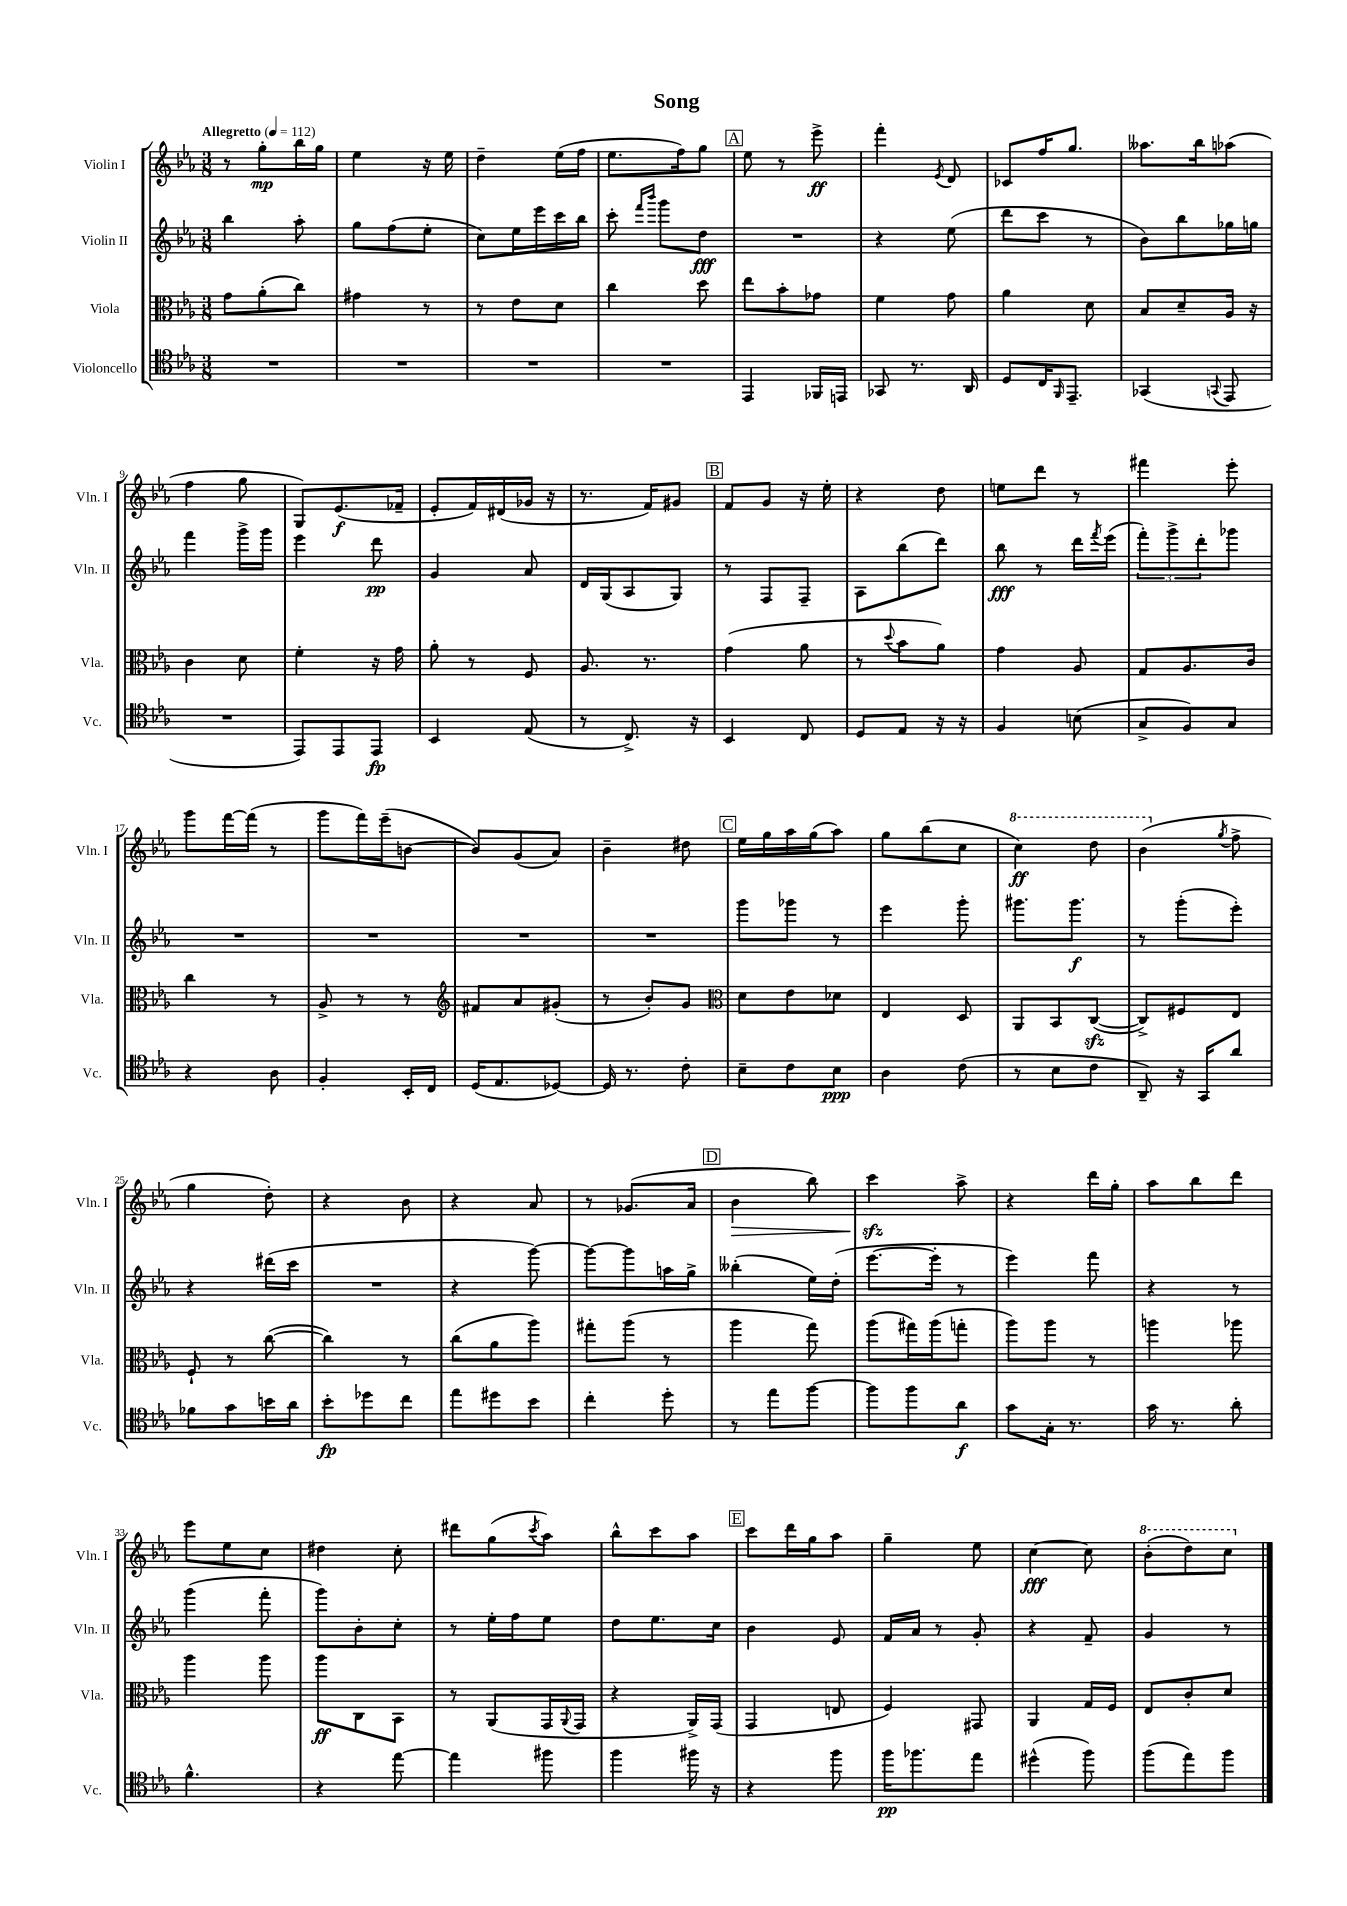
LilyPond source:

\header { title = "Song" }
<<
\new StaffGroup <<
\new Staff = "s0" \with { instrumentName = "Violin I" shortInstrumentName = "Vln. I" } {
    \clef treble \key ees \major \numericTimeSignature \time 3/8 \tempo "Allegretto" 4 = 112
    r8 g''8-.\mp bes''16 g''16 |
    ees''4 r16 ees''16 |
    d''4-- ees''16( f''16 |
    ees''8. f''16) g''8 |
    \mark \markup { \box "A" } ees''8 r8 ees'''8->\ff |
    f'''4-. \acciaccatura { ees'8 } d'8 |
    ces'8 f''16 g''8. |
    aeses''8. bes''16 aes''8( |
    f''4 g''8 |
    g8) ees'8.\f( fes'16-- |
    ees'8-. f'16) dis'16( ges'16 r16 |
    r8. f'16) gis'8 |
    \mark \markup { \box "B" } f'8 g'8 r16 ees''16-. |
    r4 d''8 |
    e''8 d'''8 r8 |
    fis'''4 ees'''8-. |
    g'''8 f'''16~ f'''16( r8 |
    g'''8 f'''16) ees'''16--( b'8~ |
    b'8) g'8( aes'8) |
    bes'4-- dis''8 |
    \mark \markup { \box "C" } ees''16 g''16 aes''16 g''16( aes''8) |
    g''8 bes''8( c''8 |
    \ottava #1 c'''4\ff) d'''8 |
    bes''4( \ottava #0 \acciaccatura { g''8 } f''8-> |
    g''4 d''8-.) |
    r4 bes'8 |
    r4 aes'8 |
    r8 ges'8.( aes'16 |
    \mark \markup { \box "D" } bes'4\> bes''8) |
    c'''4\sfz\! aes''8-> |
    r4 d'''16 g''16-. |
    aes''8 bes''8 d'''8 |
    ees'''8 ees''8 c''8 |
    dis''4 c''8-. |
    dis'''8 g''8( \acciaccatura { c'''8 } aes''8) |
    bes''8-^ c'''8 aes''8 |
    \mark \markup { \box "E" } c'''8 d'''16 g''16 aes''8 |
    g''4-- ees''8 |
    c''4~\fff c''8 |
    \ottava #1 bes''8-.( d'''8) c'''8 \ottava #0 \bar "|." |
}
\new Staff = "s1" \with { instrumentName = "Violin II" shortInstrumentName = "Vln. II" } {
    \clef treble \key ees \major \numericTimeSignature \time 3/8
    bes''4 aes''8-. |
    g''8 f''8( ees''8-. |
    c''8) ees''16 ees'''16 c'''16 bes''16 |
    c'''8-. \grace { f'''16 bes'''16 } g'''8 d''8\fff |
    \mark \markup { \box "A" } R4. |
    r4 ees''8( |
    d'''8 c'''8 r8 |
    bes'8) bes''8 ges''16 g''16 |
    f'''4 g'''16-> g'''16 |
    ees'''4 d'''8\pp |
    g'4 aes'8 |
    d'16 g16( aes8 g8) |
    \mark \markup { \box "B" } r8 f8 f8-- |
    aes8 bes''8( d'''8) |
    bes''8\fff r8 d'''16 \acciaccatura { f'''8 } ees'''16( |
    \tuplet 3/2 { f'''8-.) g'''8-> d'''8-. } ges'''8 |
    R4. |
    R4. |
    R4. |
    R4. |
    \mark \markup { \box "C" } g'''8 ges'''8 r8 |
    ees'''4 g'''8-. |
    gis'''8. gis'''8.\f |
    r8 g'''8-.( ees'''8-.) |
    r4 dis'''16( c'''16 |
    R4. |
    r4 g'''8~) |
    g'''8~ g'''8 a''16 g''16-> |
    \mark \markup { \box "D" } beses''4-.( ees''16) d''16-.( |
    ees'''8.~ ees'''16-. r8 |
    ees'''4) f'''8 |
    r4 r8 |
    g'''4( f'''8-. |
    g'''8) bes'8-. c''8-. |
    r8 ees''16-. f''16 ees''8 |
    d''8 ees''8. c''16 |
    \mark \markup { \box "E" } bes'4 ees'8 |
    f'16 aes'16 r8 g'8-. |
    r4 f'8-- |
    g'4 r8 \bar "|." |
}
\new Staff = "s2" \with { instrumentName = "Viola" shortInstrumentName = "Vla." } {
    \clef alto \key ees \major \numericTimeSignature \time 3/8
    g'8 aes'8-.( c''8) |
    gis'4 r8 |
    r8 ees'8 d'8 |
    c''4 d''8 |
    \mark \markup { \box "A" } ees''8 bes'8-. ges'8 |
    f'4 g'8 |
    aes'4 d'8 |
    bes8 d'8-- aes16 r16 |
    c'4 d'8 |
    f'4-. r16 g'16 |
    aes'8-. r8 f8 |
    aes8. r8. |
    \mark \markup { \box "B" } g'4( aes'8 |
    r8 \appoggiatura { d''8 } bes'8 aes'8) |
    g'4 aes8 |
    g8 aes8. c'16 |
    c''4 r8 |
    aes8-> r8 r8 |
    \clef treble fis'8 aes'8 gis'8-.( |
    r8 bes'8-.) g'8 |
    \mark \markup { \box "C" } \clef alto d'8 ees'8 des'8 |
    ees4 d8 |
    aes,8 bes,8 c8~\sfz( |
    c8->) fis8 ees8 |
    f8-! r8 c''8~( |
    c''4) r8 |
    c''8( aes'8 aes''8) |
    gis''8-. aes''8( r8 |
    \mark \markup { \box "D" } aes''4 g''8) |
    aes''8( gis''16) aes''16( g''8-. |
    aes''8) aes''8 r8 |
    a''4 aes''8 |
    aes''4 aes''8 |
    aes''8\ff c8 bes,8 |
    r8 aes,8( g,16 \appoggiatura { aes,8 } g,16 |
    r4 aes,16->) g,16( |
    \mark \markup { \box "E" } g,4 e8 |
    f4) gis,8 |
    aes,4 g16 f16 |
    ees8 c'8-. d'8 \bar "|." |
}
\new Staff = "s3" \with { instrumentName = "Violoncello" shortInstrumentName = "Vc." } {
    \clef tenor \key ees \major \numericTimeSignature \time 3/8
    R4. |
    R4. |
    R4. |
    R4. |
    \mark \markup { \box "A" } ees,4 fes,16 e,16 |
    ges,8 r8. aes,16 |
    d8 c16 \grace { f,16 } ees,8.-- |
    ges,4( \appoggiatura { g,8 } ees,8 |
    R4. |
    ees,8) ees,8 ees,8\fp |
    bes,4 ees8( |
    r8 c8.->) r16 |
    \mark \markup { \box "B" } bes,4 c8 |
    d8 ees8 r16 r16 |
    f4 b8( |
    g8-> f8) g8 |
    r4 aes8 |
    f4-. bes,16-. c16 |
    d16( ees8. des8~) |
    des16 r8. c'8-. |
    \mark \markup { \box "C" } bes8-- c'8 bes8\ppp |
    aes4 c'8( |
    r8 bes8 c'8 |
    aes,8--) r16 g,16 aes'8 |
    fes'8 g'8 b'16 aes'16 |
    bes'8-.\fp des''8 c''8 |
    ees''8 dis''8 bes'8 |
    c''4-. d''8-. |
    \mark \markup { \box "D" } r8 ees''8 f''8~ |
    f''8 f''8 aes'8\f |
    g'8 g16-. r8. |
    g'16 r8. aes'8-. |
    f'4.-^ |
    r4 ees''8~ |
    ees''4 fis''8 |
    f''4 fis''16 r16 |
    \mark \markup { \box "E" } r4 f''8 |
    f''16\pp fes''8. ees''8 |
    dis''4-^( f''8) |
    f''8( ees''8) f''8 \bar "|." |
}
>>
>>
